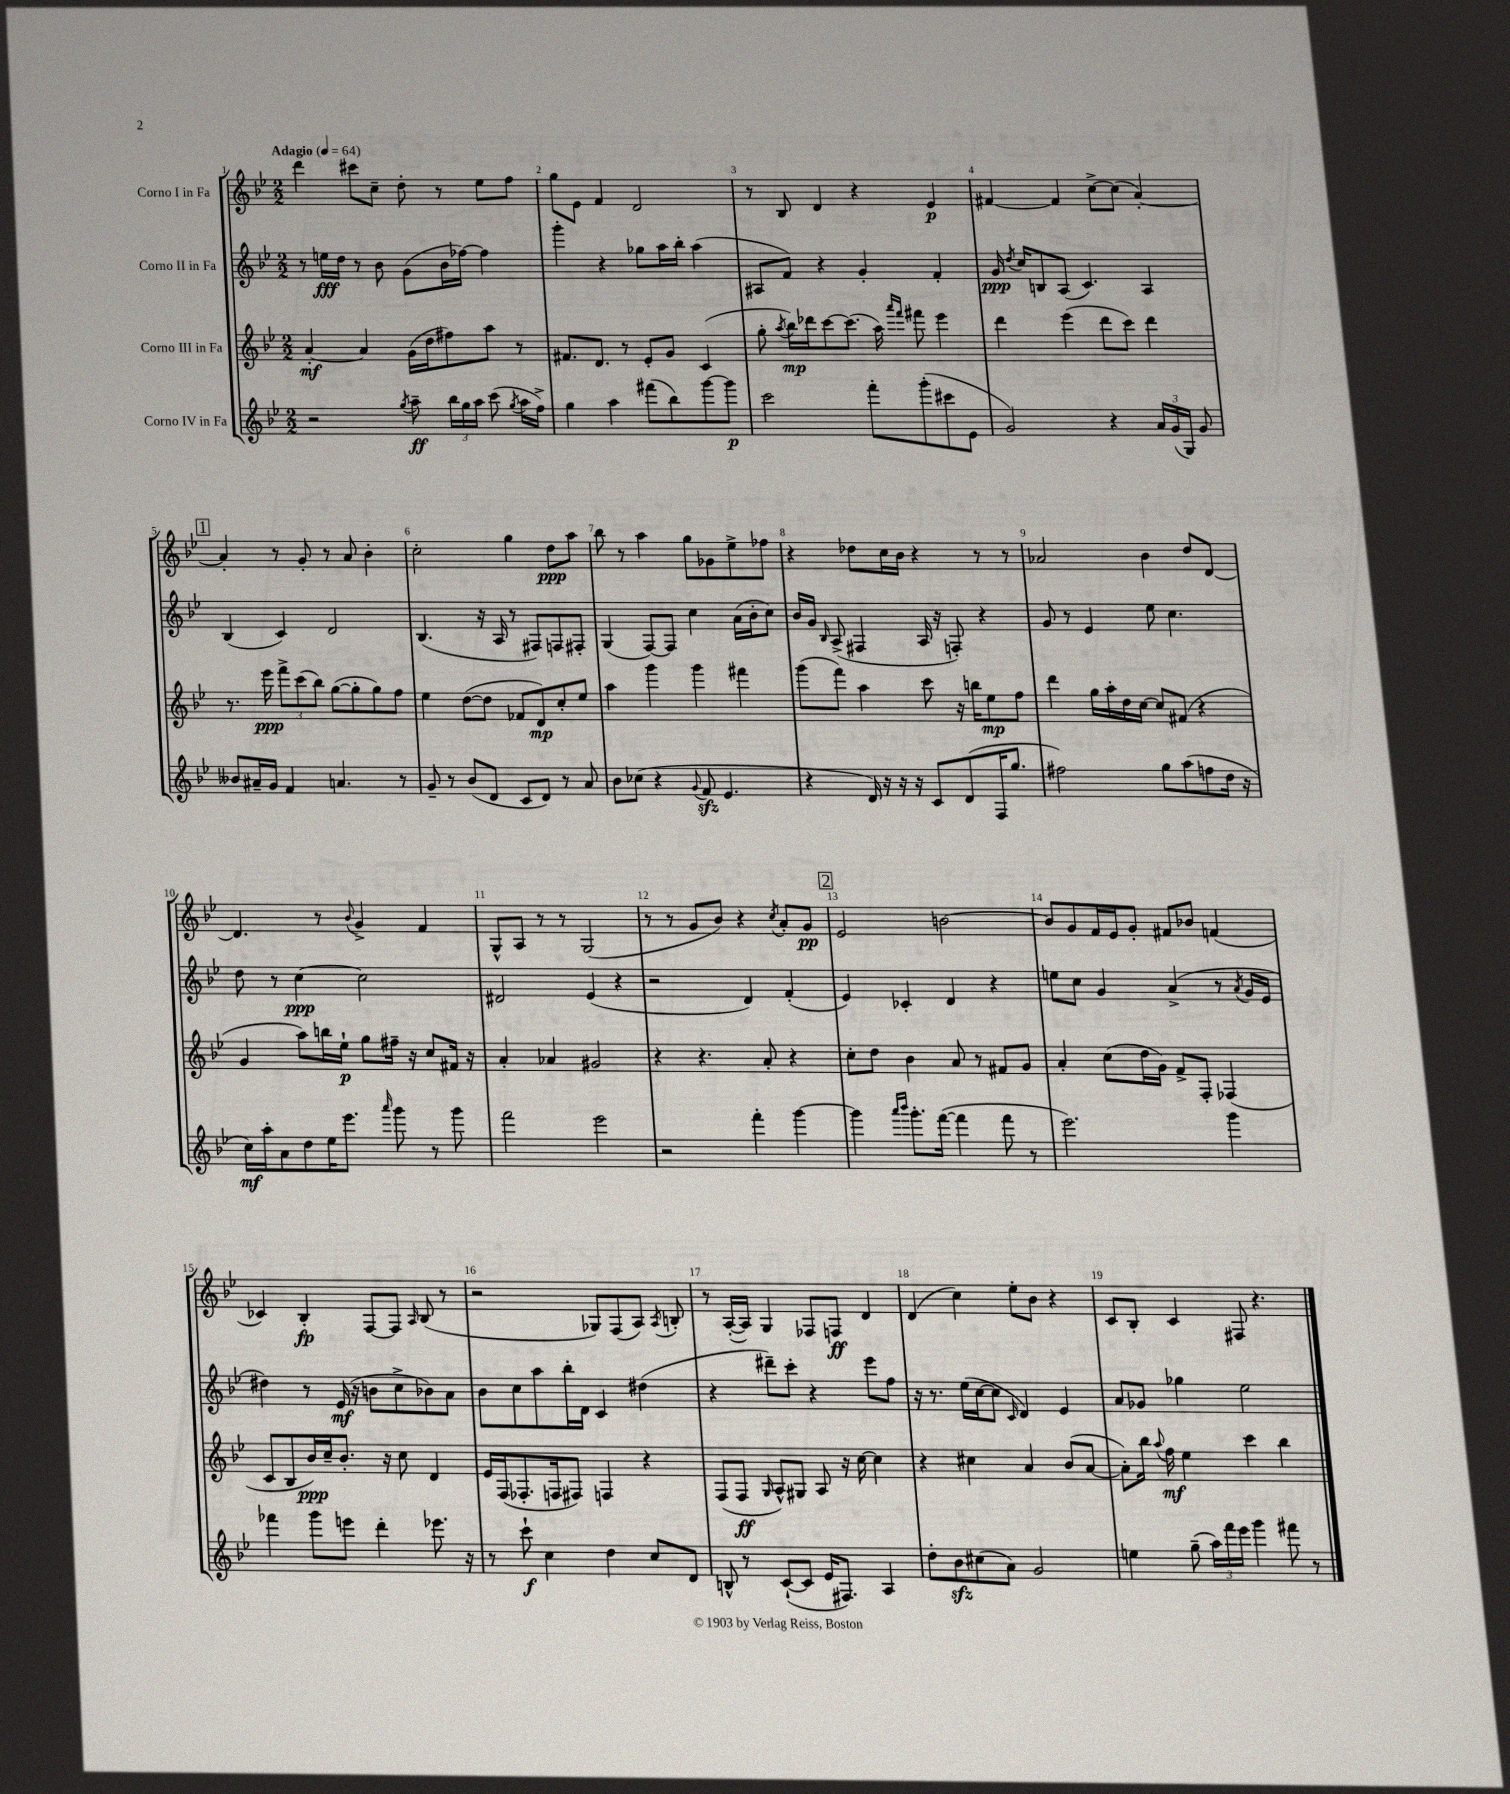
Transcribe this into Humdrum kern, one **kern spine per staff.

**kern	**kern	**kern	**kern
*staff4	*staff3	*staff2	*staff1
*clefG2	*clefG2	*clefG2	*clefG2
*k[b-e-]	*k[b-e-]	*k[b-e-]	*k[b-e-]
*M2/2	*M2/2	*M2/2	*M2/2
*MM64	*MM64	*MM64	*MM64
2r	[4a'/	8r	4ddd\
.	.	16ee\LL	.
.	.	16dd\JJ	.
.	4a/]	8r	8ccc#\L
.	.	8b-\	8cc~\J
8qgg/	.	.	.
8aa~\	(16g\LL	(8g\L	8dd'\
.	16dd\J	.	.
24bb-\LL	8ff#\)	16b-\L	8r
24gg\	.	.	.
.	.	[16ff-\JJ)	.
24aa\JJ	.	.	.
(8ccc\	8aa\J	4ff-\]	8ee-\L
8qgg/	.	.	.
16aa\LL	8r	.	8ff\J
16ff^\JJ)	.	.	.
=	=	=	=
4gg\	8.f#/L	4ggg'\	8gg\L
.	.	.	8e-\J
.	8.d/J	.	.
4aa\	.	4r	4f/
.	8r	.	.
(8fff#\L	8e-'/L	8gg-\L	2d/
8bb-\)	8g/J	16aa\L	.
.	.	16bb-'\JJ	.
[8ggg\	(4c/	(4aa\	.
8ggg\]J	.	.	.
=	=	=	=
2ccc\	8gg'\	8A#/L	8r
.	8qaa/	.	.
.	16bb-\LL)	8f/J)	8B-/
.	16ddd-\J	.	.
.	[8ccc\	4r	4d/
.	(8.ccc\]J	.	.
8fff'\L	.	4g'/	4r
.	16aa\)	.	.
.	16qqaaa/LL	.	.
.	16qqfff/JJ	.	.
(8ggg'\	8fff#\	.	.
8ccc#\	4eee-\	4f'/	4e-/
8e-\J	.	.	.
=	=	=	=
2g/)	4ddd\	16g/	[4f#/
.	.	8qdd/	.
.	.	16cc/LK	.
.	.	8B/	.
.	(4eee-\	(8A/J	4f#/]
.	.	4.c/)	.
4r	8ddd\L	.	[8cc^\L
.	8ccc\J)	.	(8cc\]J
24a/LL	4ddd\	4A/	[4a'/)
(24g/	.	.	.
24G/JJ)	.	.	.
8g/	.	.	.
=	=	=	=
8b--/L	8.r	(4B-/	4a'/]
16a#~/L	.	.	.
16g/JJ	16eee-\	.	.
4f/	12fff^\L	4c/)	8r
.	(12ccc\	.	.
.	.	.	8g'/
.	12bb-\J)	.	.
4.a/	([8gg\L	2d/	8r
.	8gg'\]	.	8a/
.	8gg\)	.	4b-'\
8r	8ff\J	.	.
=	=	=	=
8g~/	4ee-\	(4.B-/	2cc'\
8r	.	.	.
(8b-/L	([8dd\L	.	.
8d/J	8dd\]J	16r	.
.	.	16A/	.
8c/L	8f-/L	8r	4gg\
8d/J)	8d/)	8F#/L)	.
8r	8cc'/	8F/	8dd\L
8a/	8ee-/J	8F#'/J	8aa\J
=	=	=	=
8b-\L	4aa\	(4G/	8bb-\
(8cc-\J	.	.	8r
4r	4ggg\	[8F/L)	4aa\
.	.	8F/]J	.
8qqg/	.	.	.
8f/	4ggg\	4cc\	8gg\L
4.e-/	.	.	8g-\
.	4fff#\	(16a\LL	8ee-^\
.	.	16b-'\J	.
.	.	8cc\J)	8ff-\J
=	=	=	=
4r	(8ggg\L	16b-/LL	4r
.	.	16g/JJ	.
.	.	16qqB-/	.
.	8fff\J)	(8A^/	.
16d/)	4aa\	4F#/	8dd-\L
16r	.	.	.
16r	.	.	16cc\L
16r	.	.	16b-\JJ
8c/L	8ccc\	16A/	4r
.	.	16r	.
(8d/	16r	8F'/)	.
.	16bb\LK	.	.
16F/K	8ee-\	4r	8r
8.gg/J	.	.	.
.	8ff\J	.	8r
=	=	=	=
2ff#\)	4ddd\	8g/	2a-/
.	.	8r	.
.	16gg\LL	4e-/	.
.	16aa'\	.	.
.	16dd\	.	.
.	[16cc\JJ	.	.
8gg\L	8cc/]L	8ee-\	4b-\
(8aa\	(8f#/J	4.cc\	.
8ff\	4r	.	8dd/L
16dd\Jk	.	.	[8d/J
16r	.	.	.
=	=	=	=
16cc\LL)	4g/	8dd\	4.d/]
16aa'\J	.	.	.
8a\	.	8r	.
8dd\	8aa\L)	[4cc\	.
16ee-\K	16bb\L	.	8r
8.eee-\J	16ee-`\JJ	.	.
.	.	.	8qqb-/
.	8gg\L	2cc\]	4g^/
16qqaaa/	.	.	.
8ggg\	16ff#~\Jk	.	.
.	16r	.	.
8r	8cc/L	.	4f/
8ggg\	16f#/Jk	.	.
.	16r	.	.
=	=	=	=
2fff\	4a'/	2d#/	8G^^/L
.	.	.	8A/J
.	4a-/	.	8r
.	.	.	8r
2eee-\	2g#/	(4e-/	(2G/
.	.	4r	.
=	=	=	=
2r	4r	2r	8r
.	.	.	8r
.	4.r	.	8g/L
.	.	.	8b-/J)
4fff'\	.	4d/)	4r
.	8a'/	.	.
.	.	.	8qcc/
[4ggg\	4r	(4f'/	8a'/L
.	.	.	8g/J
=	=	=	=
4ggg\]	8cc'\L	4e-/)	2e-/
.	8dd\J	.	.
16qqaaa/LL	.	.	.
16qqbbb-/JJ	.	.	.
8.ggg'\L	4b-\	4c-'/	.
([16fff\Jk	.	.	.
4fff\]	8a/	4d/	[2b\
.	8r	.	.
8fff\	8f#/L	4r	.
8r	8g/J	.	.
=	=	=	=
2.eee-\)	4a'/	8ee\L	8b/]L
.	.	8cc\J	8g/
.	(8cc\L	4g/	16f/L
.	.	.	16e-/J
.	16dd\L	.	8g'/J
.	16g\JJ)	.	.
.	8f^/L	(4a^/	8f#/L
.	8F'/J	.	8b-/J
4ggg\	(4F-/	8r	(4f/
.	.	8qa/	.
.	.	16g/LL	.
.	.	16e-/JJ	.
=	=	=	=
4fff-\	8c/L	4dd#\)	4c-/)
.	8B-/	.	.
8ggg\L	16b-/L)	8r	4B-'/
.	16cc~/J	.	.
8eee\J	8.b-'/J	(16e-/	.
.	.	16r	.
4ddd'\	.	8b\L	[8F/L
.	16r	.	.
.	8cc\	8cc^\	8F/]J
.	.	.	16qqA/
8.eee-\	4d/	8b-\)	(8B-/
.	.	8a\J	8r
16r	.	.	.
=	=	=	=
8r	16e-/LL	8b-\L	2r
.	(16F/J	.	.
8ccc`\	8.F-'/	8cc\	.
4cc\	.	8aa\	.
.	16F/k	.	.
.	8F#/J)	16bb-'\L	.
.	.	16d\JJ	.
4dd\	4F/	4c/	8G-/L)
.	.	.	(8F/
8cc/L	4r	(4dd#\	8A/J)
.	.	.	8qA/
8d/J	.	.	8B'/
=	=	=	=
8B^^/	(8F/L	4r	8r
8r	8F/J	.	([16A'/LL
.	.	.	16A/]JJ)
.	16qqG/	.	.
([8c`/L	8A^^/L)	8ddd#~\L)	4G/
8c/]J	8G#/J	8ccc'\J	.
16e-/LK	8A/	4r	8F-/L
8.F#/J)	.	.	.
.	16r	.	8F/J
.	[16cc\	.	.
4A/	4cc\]	8eee-\L	4d/
.	.	8ff\J	.
=	=	=	=
8dd'\L	4r	16r	(4d/
.	.	8.r	.
8b-\	.	.	.
(8cc#\	4cc#\	(16ee-\LL	4cc\)
.	.	[16cc\J	.
8a\J)	.	8cc\]J	.
.	.	16qqc/	.
2g/	4a/	4d/)	8ee-'\L
.	.	.	8b-\J
.	(8b-/L	4e-/	4r
.	[8a/J	.	.
=	=	=	=
4ee\	8a'\]L)	8a/L	8c/L
.	16bb-\Jk	8g-/J	8B-'/J
.	8qqaa/	.	.
.	16ff\	.	.
(8gg~\	4ee-\	4gg-\	4c/
24aa\LL)	.	.	.
24fff\	.	.	.
24eee-\JJ	.	.	.
4ggg\	4ccc\	2ee-\	8F#/
.	.	.	4.r
8fff#\	4bb-\	.	.
8r	.	.	.
==	==	==	==
*-	*-	*-	*-
